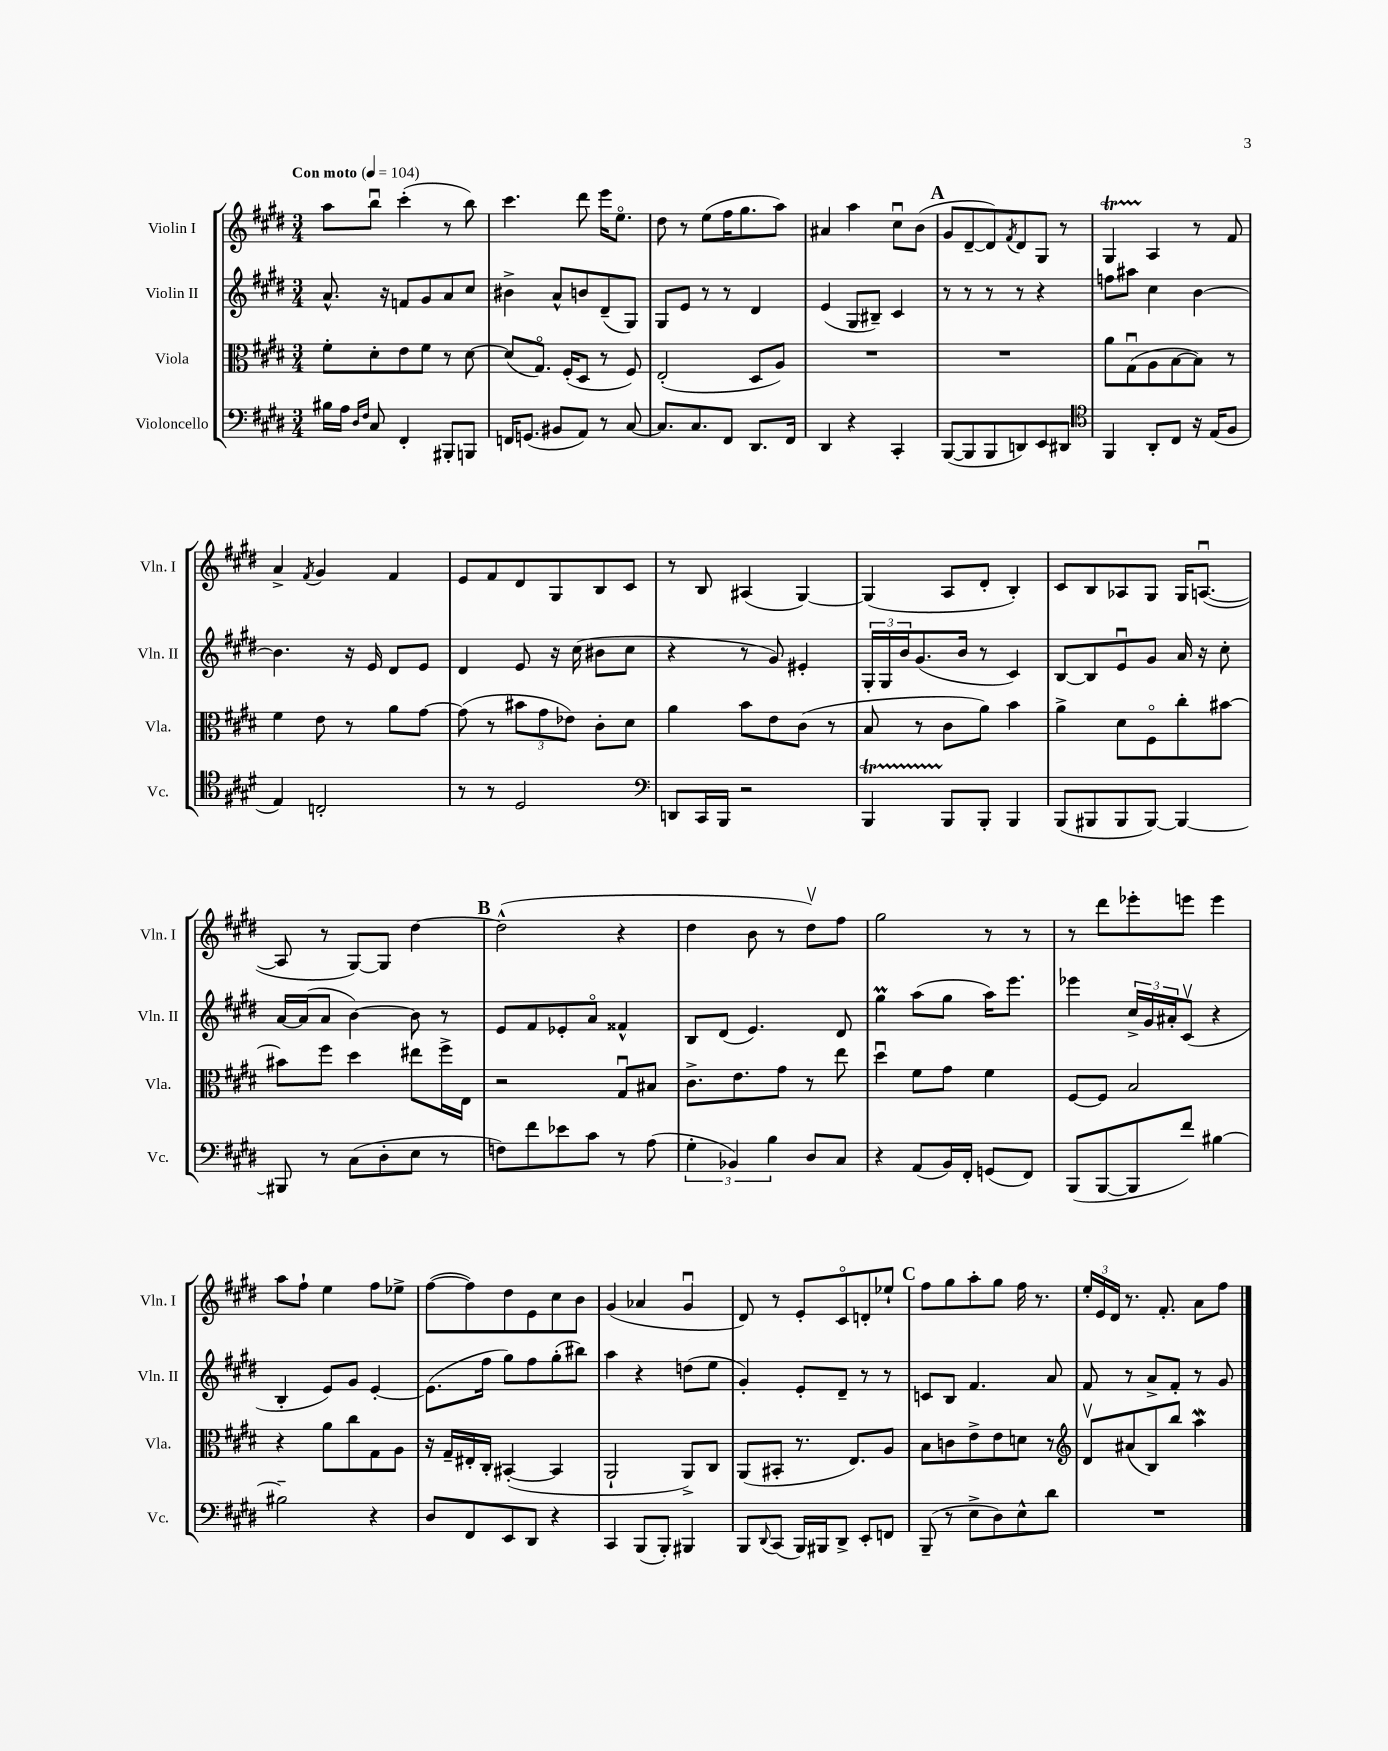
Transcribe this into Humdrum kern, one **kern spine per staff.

**kern	**kern	**kern	**kern
*part4	*part3	*part2	*part1
*staff4	*staff3	*staff2	*staff1
*I"Violoncello	*I"Viola	*I"Violin II	*I"Violin I
*I'Vc.	*I'Vla.	*I'Vln. II	*I'Vln. I
*clefF4	*clefC3	*clefG2	*clefG2
*k[f#c#g#d#]	*k[f#c#g#d#]	*k[f#c#g#d#]	*k[f#c#g#d#]
*M3/4	*M3/4	*M3/4	*M3/4
*MM104	*MM104	*MM104	*MM104
=1	=1	=1	=1
!	!	!	!LO:TX:a:B:t=Con moto
16B#X\LL	8f#'\L	8.a^^/	8aa\L
16A\JJ	.	.	.
16qqD#/LL	.	.	.
16qqF#/JJ	.	.	.
8C#/	8d#'\	.	8bbu\J
.	.	16r	.
4FF#'/	8e\	8fn/L	(4ccc#'\
.	8f#\J	8g#/	.
8BBB#X'/L	8r	8a/	8r
8BBBn/J	[8d#\	8cc#/J	8bb\)
=2	=2	=2	=2
16FFn/KL	(8d#/L]	4b#X^\	4.ccc#\
(8.GGn/J	.	.	.
.	8.G#/J)	.	.
8BB#X/L	.	8a^^/L	.
.	(16F#'/KL	.	.
8AA/J)	8D#/J	8bn/	8ddd#\
8r	8r	(8d#~/	16eee\KL
.	.	.	8.ee\J
[8C#/	8F#/)	8G#/J)	.
=3	=3	=3	=3
8.C#/L]	(2E'/	8G#/L	8dd#\
.	.	8e/J	8r
8.C#/	.	.	.
.	.	8r	(8ee\L
8FF#/J	.	8r	16ff#\K
.	.	.	8.gg#\
8.DD#/L	8D#/L	4d#/	.
.	8A/J)	.	8aa\J)
16FF#/Jk	.	.	.
=4	=4	=4	=4
4DD#/	2.r	(4e/	4a#X/
4r	.	8G#/L	4aa\
.	.	8B#X~/J)	.
4CC#'/	.	4c#/	8cc#u\L
.	.	.	(8b\J
!!LO:REH:place=s1:t=A
=5	=5	=5	=5
([8BBB/L	2.r	8r	8g#/L
8BBB/]	.	8r	[8d#~/
8BBB/	.	8r	8d#/])
.	.	.	8qf#/
8DDn/)	.	8r	8d#/
8EE/	.	4r	8G#/J
8DD#X/J	.	.	8r
=6	=6	=6	=6
*clefC4	*	*	*
4FF#/	8a\L	8ffn\L	4G#t/
.	(8G#u\	8aa#X\J	.
8AA'/L	8A\	4cc#\	4A/
8C#/J	[8B\	.	.
16r	8B\J])	[4b\	8r
(16E/KL	.	.	.
8F#/J	8r	.	8f#/
!!LO:LB:g=z
=7	=7	=7	=7
4E/)	4f#\	4.b\]	4a^/
.	.	.	8qf#/
2Cn'/	8e\	.	4g#/
.	8r	16r	.
.	.	16e/	.
.	8a\L	8d#/L	4f#/
.	[8g#\J	8e/J	.
=8	=8	=8	=8
8r	(8g#\]	4d#/	8e/L
8r	8r	.	8f#/
2D#/	12b#X\L	8e/	8d#/
.	12g#\	.	.
.	.	16r	8G#/
.	12e-X\J)	.	.
.	.	(16cc#\	.
.	8c#'\L	8b#X\L	8B/
.	8d#\J	8cc#\J	8c#/J
=9	=9	=9	=9
*clefF4	*	*	*
8DDn/L	4a\	4r	8r
16CC#/L	.	.	8B/
16BBB/JJ	.	.	.
2r	8b\L	8r	(4A#X/
.	8e\	8g#/)	.
.	(8c#\J	4e#X'/	[4G#/)
.	8r	.	.
=10	=10	=10	=10
4BBBT/	8B/	24G#'/LL	(4G#/]
.	.	24G#/	.
.	.	24b/J	.
.	8r	(8.g#/	.
8BBB/L	8c#\L	.	8A/L
.	.	16b/Jk	.
8BBB'/J	8a\J)	8r	8d#'/J
4BBB/	4b\	4c#/)	4B'/)
=11	=11	=11	=11
(8BBB/L	4a^\	[8B/L	8c#/L
8BBB#X/	.	8B/]	8B/
8BBB#/	8d#\L	8eu/	8A-X/
[8BBB#/J)	8F#\	8g#/J	8G#/J
4BBB#/_	8cc#'\	16a/	16G#/KL
.	.	16r	([8.Anu/J
.	[8b#X\J	8cc#'\	.
!!LO:LB:g=z
=12	=12	=12	=12
8BBB#X/]	8b#X\L]	[16a/LL	8A/]
.	.	(16a/J]	.
8r	8ff#\J	8a/J	8r
(8C#\L	4dd#\	[4b\)	[8G#/L)
8D#'\	.	.	8G#/J]
8E\J	8ee#X\L	8b\]	[4dd#\
8r	16ff#^\L	8r	.
.	16E\JJ	.	.
!!LO:REH:place=s1:t=B
=13	=13	=13	=13
8Fn\L)	2r	8e/L	(2dd#^^\]
8f#\	.	8f#/	.
8e-X\	.	8e-X'/	.
8c#\J	.	8a/J	.
8r	8G#u/L	4f##X^^/	4r
(8A\	8B#X/J	.	.
=14	=14	=14	=14
6G#'\	8.c#^\L	8B/L	4dd#\
.	.	(8d#/J	.
6BB-X/)	.	.	.
.	8.e\	.	.
.	.	4.e/)	8b\
6B\	.	.	.
.	8g#\J	.	8r
8D#/L	8r	.	8dd#v\L)
8C#/J	8ee\	8d#/	8ff#\J
=15	=15	=15	=15
4r	4dd#u\	4gg#m\	2gg#\
(8AA/L	8f#\L	(8aa\L	.
16BB/L)	8g#\J	8gg#\J	.
16FF#'/JJ	.	.	.
(8GGn/L	4f#\	16aa\KL)	8r
.	.	8.eee\J	.
8FF#/J)	.	.	8r
=16	=16	=16	=16
(8BBB/L	[8F#/L	4eee-X\	8r
[8BBB/	8F#/J]	.	8ddd#\L
8BBB/]	2B/	24cc#^/LL	8eee-X'\
.	.	24g#/	.
.	.	24a#X'/J	.
8f#/J)	.	(8c#v/J	8eeen\J
[4B#X\	.	4r	4eee\
!!LO:LB:g=z
=17	=17	=17	=17
2B#X~\]	4r	4B'/	8aa\L
.	.	.	8ff#`\J
.	8a\L	8e/L)	4ee\
.	8cc#\	8g#/J	.
4r	8G#\	[4e'/	8ff#\L
.	8A\J	.	8ee-X^\J
=18	=18	=18	=18
8D#/L	16r	(8.e\L]	([8ff#\L
.	16G#~/LL	.	.
8FF#/	16E#X'/	.	8ff#\])
.	16C#'/JJ	16ff#\Jk	.
8EE/	([4BB#X'/	8gg#\L)	8dd#\
8DD#/J	.	8ff#\	8e\
4r	4BB#/]	(8gg#'\	8cc#\
.	.	8bb#X\J)	8b\J
=19	=19	=19	=19
4CC#/	2AA`/	4aa\	(4g#/
(8BBB/L	.	4r	4a-X/
8BBB'/J)	.	.	.
4BBB#X/	8AA^/L)	(8ddn\L	4g#u/
.	8C#/J	8ee\J	.
=20	=20	=20	=20
8BBB/L	(8AA/L	4g#'/)	8d#/)
8qqDD#/	.	.	.
(8CC#/J	8BB#X'/J	.	8r
16BBB/LL)	8.r	8e'/L	8e'/L
16BBB#X/J	.	.	.
8DD#^/J	.	8d#~/J	8c#/
.	8.E/L)	.	.
8EE'/L	.	8r	8dn'/
8FFn/J	8A/J	8r	8ee-X`/J
!!LO:REH:place=s1:t=C
=21	=21	=21	=21
(8BBB~/	8B\L	8cn/L	8ff#\L
8r	8cn\	8B/J	8gg#\
8E^\L	8e^\	4.f#/	8aa'\
8D#\)	8e\	.	8gg#\J
8E^^\	8dn\J	.	16ff#\
.	.	.	8.r
8d#\J	8r	8a/	.
=22	=22	=22	=22
*	*clefG2	*	*
2.r	8d#v/L	8f#/	24ee'/LL
.	.	.	24e/
.	.	.	24d#/JJ
.	(8a#X/	8r	8.r
.	8B/)	8a^/L	.
.	.	.	8.f#'/
.	8bb/J	8f#'/J	.
.	4aaw\	8r	8a\L
.	.	8g#/	8ff#\J
==	==	==	==
*-	*-	*-	*-
